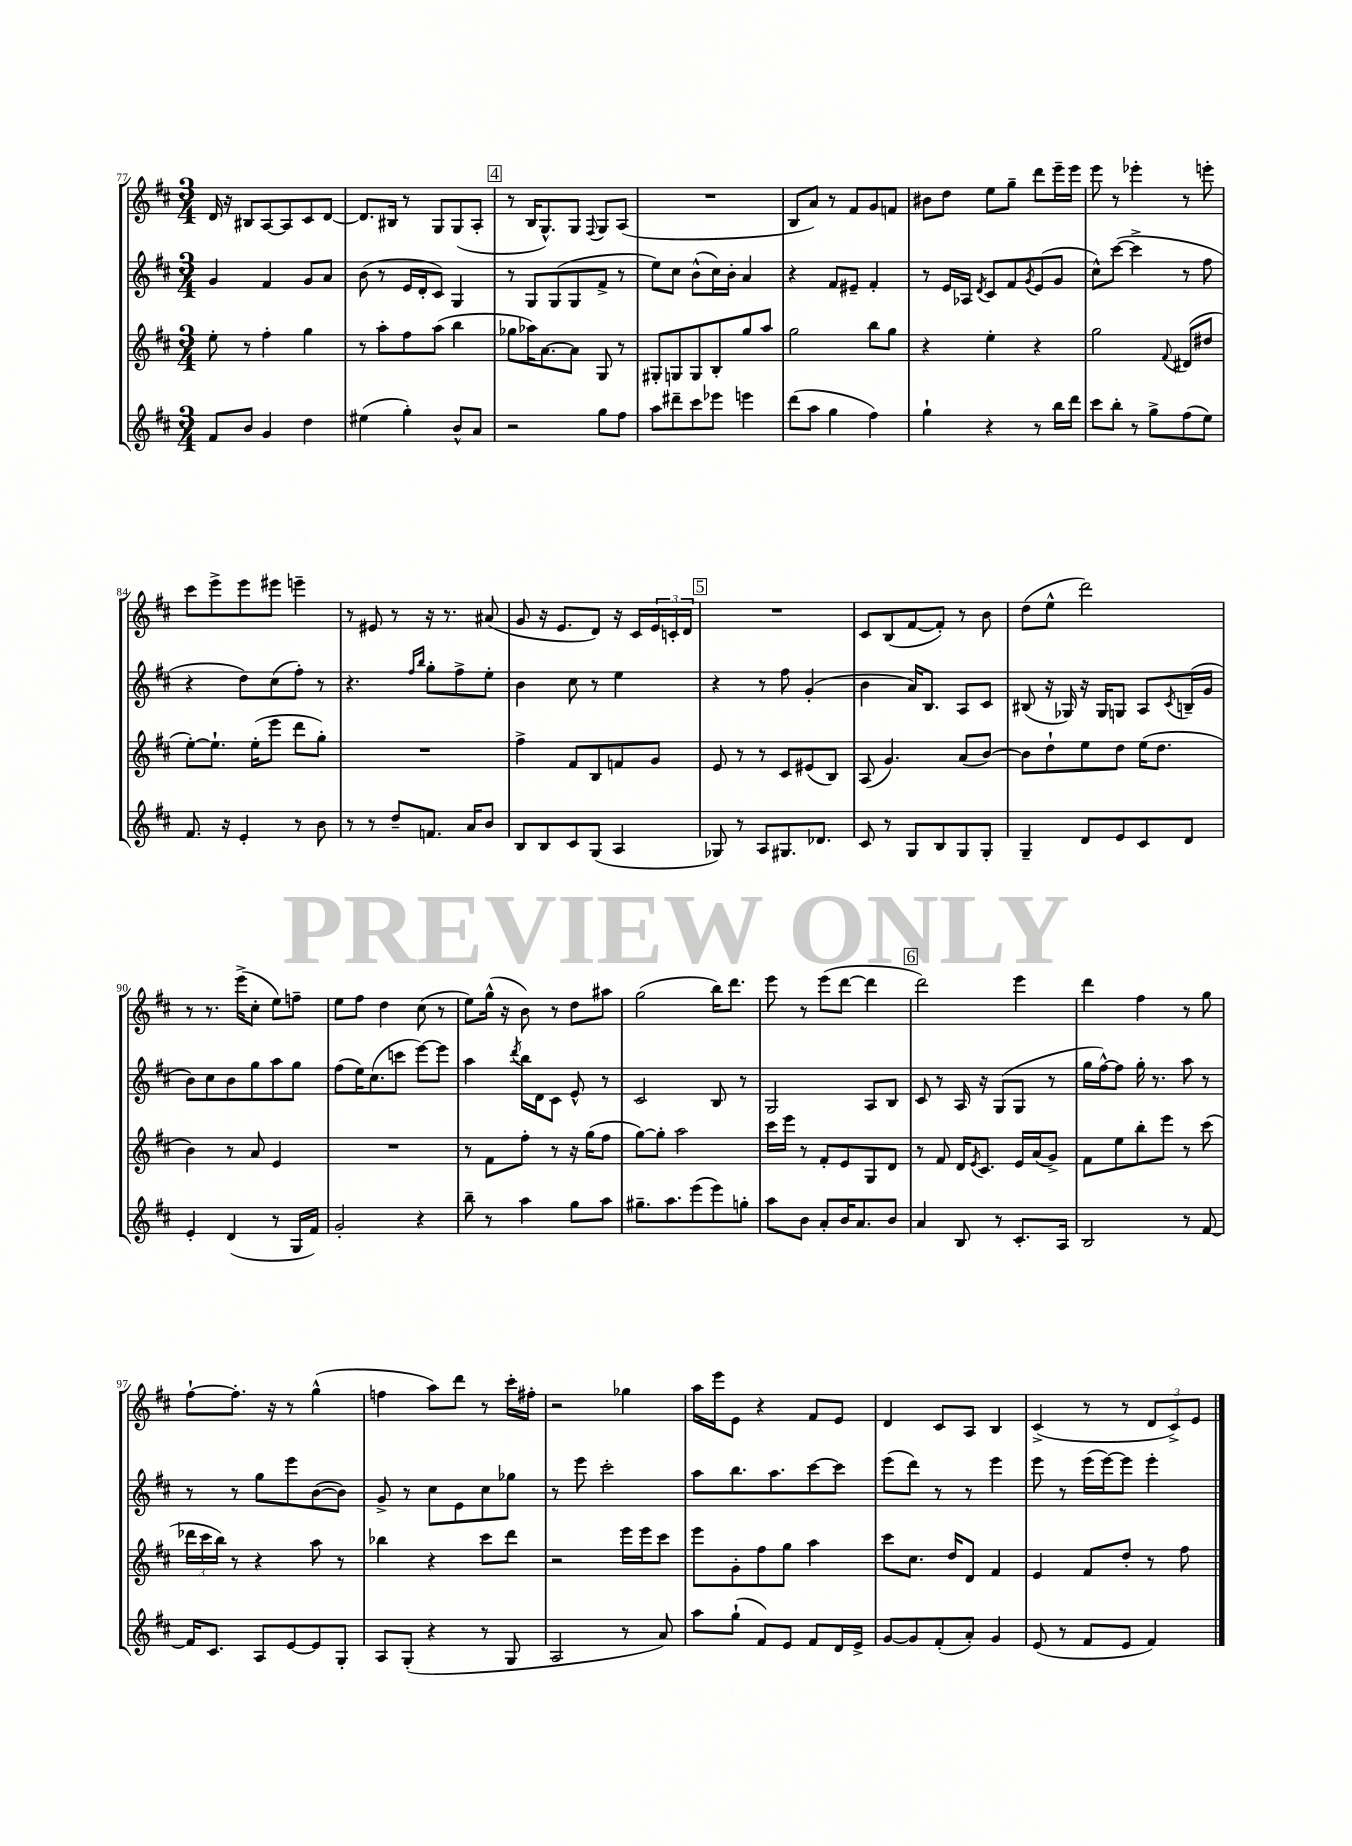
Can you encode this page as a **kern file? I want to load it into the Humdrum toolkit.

**kern	**kern	**kern	**kern
*staff4	*staff3	*staff2	*staff1
*clefG2	*clefG2	*clefG2	*clefG2
*k[f#c#]	*k[f#c#]	*k[f#c#]	*k[f#c#]
*M3/4	*M3/4	*M3/4	*M3/4
8f#	8ee'	4g	16d
.	.	.	16r
8b	8r	.	8B#
4g	4ff#'	4f#	[8A
.	.	.	8A]
4dd	4gg	8g	8c#
.	.	8a	[8d
=	=	=	=
(4ee#	8r	(8b	8.d]
.	8aa'	8r	.
.	.	.	16B#
4gg')	8ff#	16e	8r
.	.	16d'	.
.	(8aa	8c#)	8G
8b^^	4bb	4G	(8G
8a	.	.	8A'
=	=	=	=
2r	8gg-	8r	8r
.	16aa-)	8G	16B
.	[8.a	.	8.G^^)
.	.	(8G	.
.	8a]	8G	8G
.	.	.	8qqF#
8gg	8G	8f#^	8G
8ff#	8r	8r	(8A
=	=	=	=
8aa	8G#'	8ee)	2.r
8ddd#~	8G	8cc#	.
8ccc#	8G	(8b^^	.
8eee-	8B'	16cc#)	.
.	.	16b'	.
4eee	8gg	4a	.
.	8aa	.	.
=	=	=	=
(8ddd	2gg	4r	8B
8aa	.	.	8a)
4gg	.	8f#	8r
.	.	8e#~	8f#
4ff#)	8bb	4f#'	8g
.	8gg	.	8f
=	=	=	=
4gg`	4r	8r	8b#
.	.	16e	8dd
.	.	16A-	.
.	.	8qd	.
4r	4ee'	8c#	8ee
.	.	8f#	8gg~
.	.	8qg	.
8r	4r	(8e	8ddd
16bb	.	8g	16eee~
16ddd	.	.	16eee
=	=	=	=
8ccc#	2gg	8cc#^^)	8eee
8bb'	.	([8ccc#	8r
8r	.	4ccc#^]	4eee-'
8gg^	.	.	.
.	8qqf#	.	.
(8ff#	(8d#	8r	8r
8ee)	8dd#	8ff#	8eee'
=	=	=	=
8.f#	[8ee')	4r	8ccc#
.	8.ee`]	.	8eee^
16r	.	.	.
4e'	.	8dd)	8eee
.	(16ee'	.	.
.	8eee	(8cc#	8eee#
8r	8ddd	8ff#')	4eee~
8b	8gg')	8r	.
=	=	=	=
8r	2.r	4.r	8r
8r	.	.	8e#
8dd~	.	.	8r
.	.	16qqff#	.
.	.	16qqbb	.
8.f	.	8gg'	16r
.	.	.	8.r
.	.	8ff#^	.
16a	.	.	.
8b	.	8ee'	(8a#
=	=	=	=
8B	4ff#^	4b	8g
8B	.	.	16r
.	.	.	8.e
8c#	8f#	8cc#	.
(8G	8B	8r	8d)
4A	8f	4ee	16r
.	.	.	16c#
.	8g	.	24e
.	.	.	24c'
.	.	.	24d
=	=	=	=
8G-)	8e	4r	2.r
8r	8r	.	.
8A	8r	8r	.
8.G#	8c#	8ff#	.
.	(8e#	(4g'	.
8.d-	.	.	.
.	8B)	.	.
=	=	=	=
8c#	(8A	4b	8c#
8r	4.g)	.	(8B
8G	.	16a)	[8f#
.	.	8.B	.
8B	.	.	8f#'])
8G	(8a	8A	8r
8G'	[8b)	8c#	8b
=	=	=	=
4G~	8b]	(8B#	(8dd
.	8dd`	16r	8ee^^
.	.	16G-)	.
8d	8ee	16r	2ddd)
.	.	16G-	.
8e	8dd	8G	.
8c#	(16ee	8A	.
.	8.dd	.	.
.	.	8qc#	.
8d	.	(16B~	.
.	.	16g	.
=	=	=	=
4e'	4b)	8b)	8r
.	.	8cc#	8.r
(4d	8r	8b	.
.	.	.	(16eee^
.	8a	8gg	8cc#'
8r	4e	8aa	8ee)
16G	.	8gg	8ff~
16f#)	.	.	.
=	=	=	=
2g'	2.r	(8ff#	8ee
.	.	16ee)	8ff#
.	.	(8.cc#	.
.	.	.	4dd
.	.	8ccc	.
4r	.	[8eee)	(8cc#
.	.	8eee]	8r
=	=	=	=
8bb~	8r	4aa	8ee)
8r	8f#	.	(16gg^^
.	.	.	16r
.	.	8qddd	.
4aa	8ff#'	16bb	8b)
.	.	16d	.
.	8r	8c#	8r
8gg	16r	8e^^	8dd
.	(16gg	.	.
8aa	8ff#	8r	8aa#
=	=	=	=
8.gg#~	[8gg)	2c#	(2gg
.	8gg']	.	.
8.aa	.	.	.
.	2aa	.	.
(8eee	.	.	.
8eee)	.	8B	16bb)
.	.	.	8.ddd
8gg'	.	8r	.
=	=	=	=
8aa	16ccc#	2G	8eee
.	16eee	.	.
8b	8r	.	8r
8a'	8f#'	.	(8eee
16b	8e	.	[8ddd
8.a	.	.	.
.	8G	8A	4ddd]
8b	8d	8B	.
=	=	=	=
4a	8r	8c#	2ddd)
.	8f#	8r	.
8B	16d	16A	.
.	8qe	.	.
.	8.c#	16r	.
8r	.	(8G	.
8.c#'	16e	8G	4eee
.	(16a	.	.
.	8g^)	8r	.
16A	.	.	.
=	=	=	=
2B	8f#	16gg	4ddd
.	.	[16ff#^^)	.
.	8ee	8ff#]	.
.	8bb'	16gg'	4ff#
.	.	8.r	.
.	8eee	.	.
8r	8r	8aa	8r
[8f#	(8ccc#	8r	8gg
=	=	=	=
16f#]	24ddd-	8r	[8ff#`
.	24ccc#	.	.
8.c#	.	.	.
.	24bb)	.	.
.	8r	8r	8.ff#']
8A	4r	8gg	.
.	.	.	16r
[8e	.	8eee	8r
8e]	8aa	([8b	(4gg^^
8G'	8r	8b])	.
=	=	=	=
8A	4bb-	8g^	4ff
(8G'	.	8r	.
4r	4r	8cc#	8aa)
.	.	8e	8ddd
8r	8ccc#	8cc#	8r
8G	8ddd	8gg-	16ccc#'
.	.	.	16ff#'
=	=	=	=
2A	2r	8r	2r
.	.	8eee	.
.	.	2ccc#'	.
8r	16eee	.	4gg-
.	16eee	.	.
8a)	8ccc#	.	.
=	=	=	=
8aa	8eee	8aa	16aa
.	.	.	16eee
(8gg`	8g'	8.bb	8e
8f#)	8ff#	.	4r
.	.	8.aa	.
8e	8gg	.	.
8f#	4aa	[8ccc#	8f#
16d	.	8ccc#]	8e
16e^	.	.	.
=	=	=	=
[8g	8ccc#	(8eee	4d
8g]	8.cc#	8ddd)	.
(8f#'	.	8r	8c#
.	16dd	.	.
8a')	8d	8r	8A
4g	4f#	4eee	4B
=	=	=	=
(8e	4e	8eee	(4c#^
8r	.	8r	.
8f#	8f#	(16eee	8r
.	.	[16eee)	.
8e	8dd'	8eee]	8r
4f#)	8r	4eee'	12d
.	.	.	12c#^)
.	8ff#	.	.
.	.	.	12e
==	==	==	==
*-	*-	*-	*-
